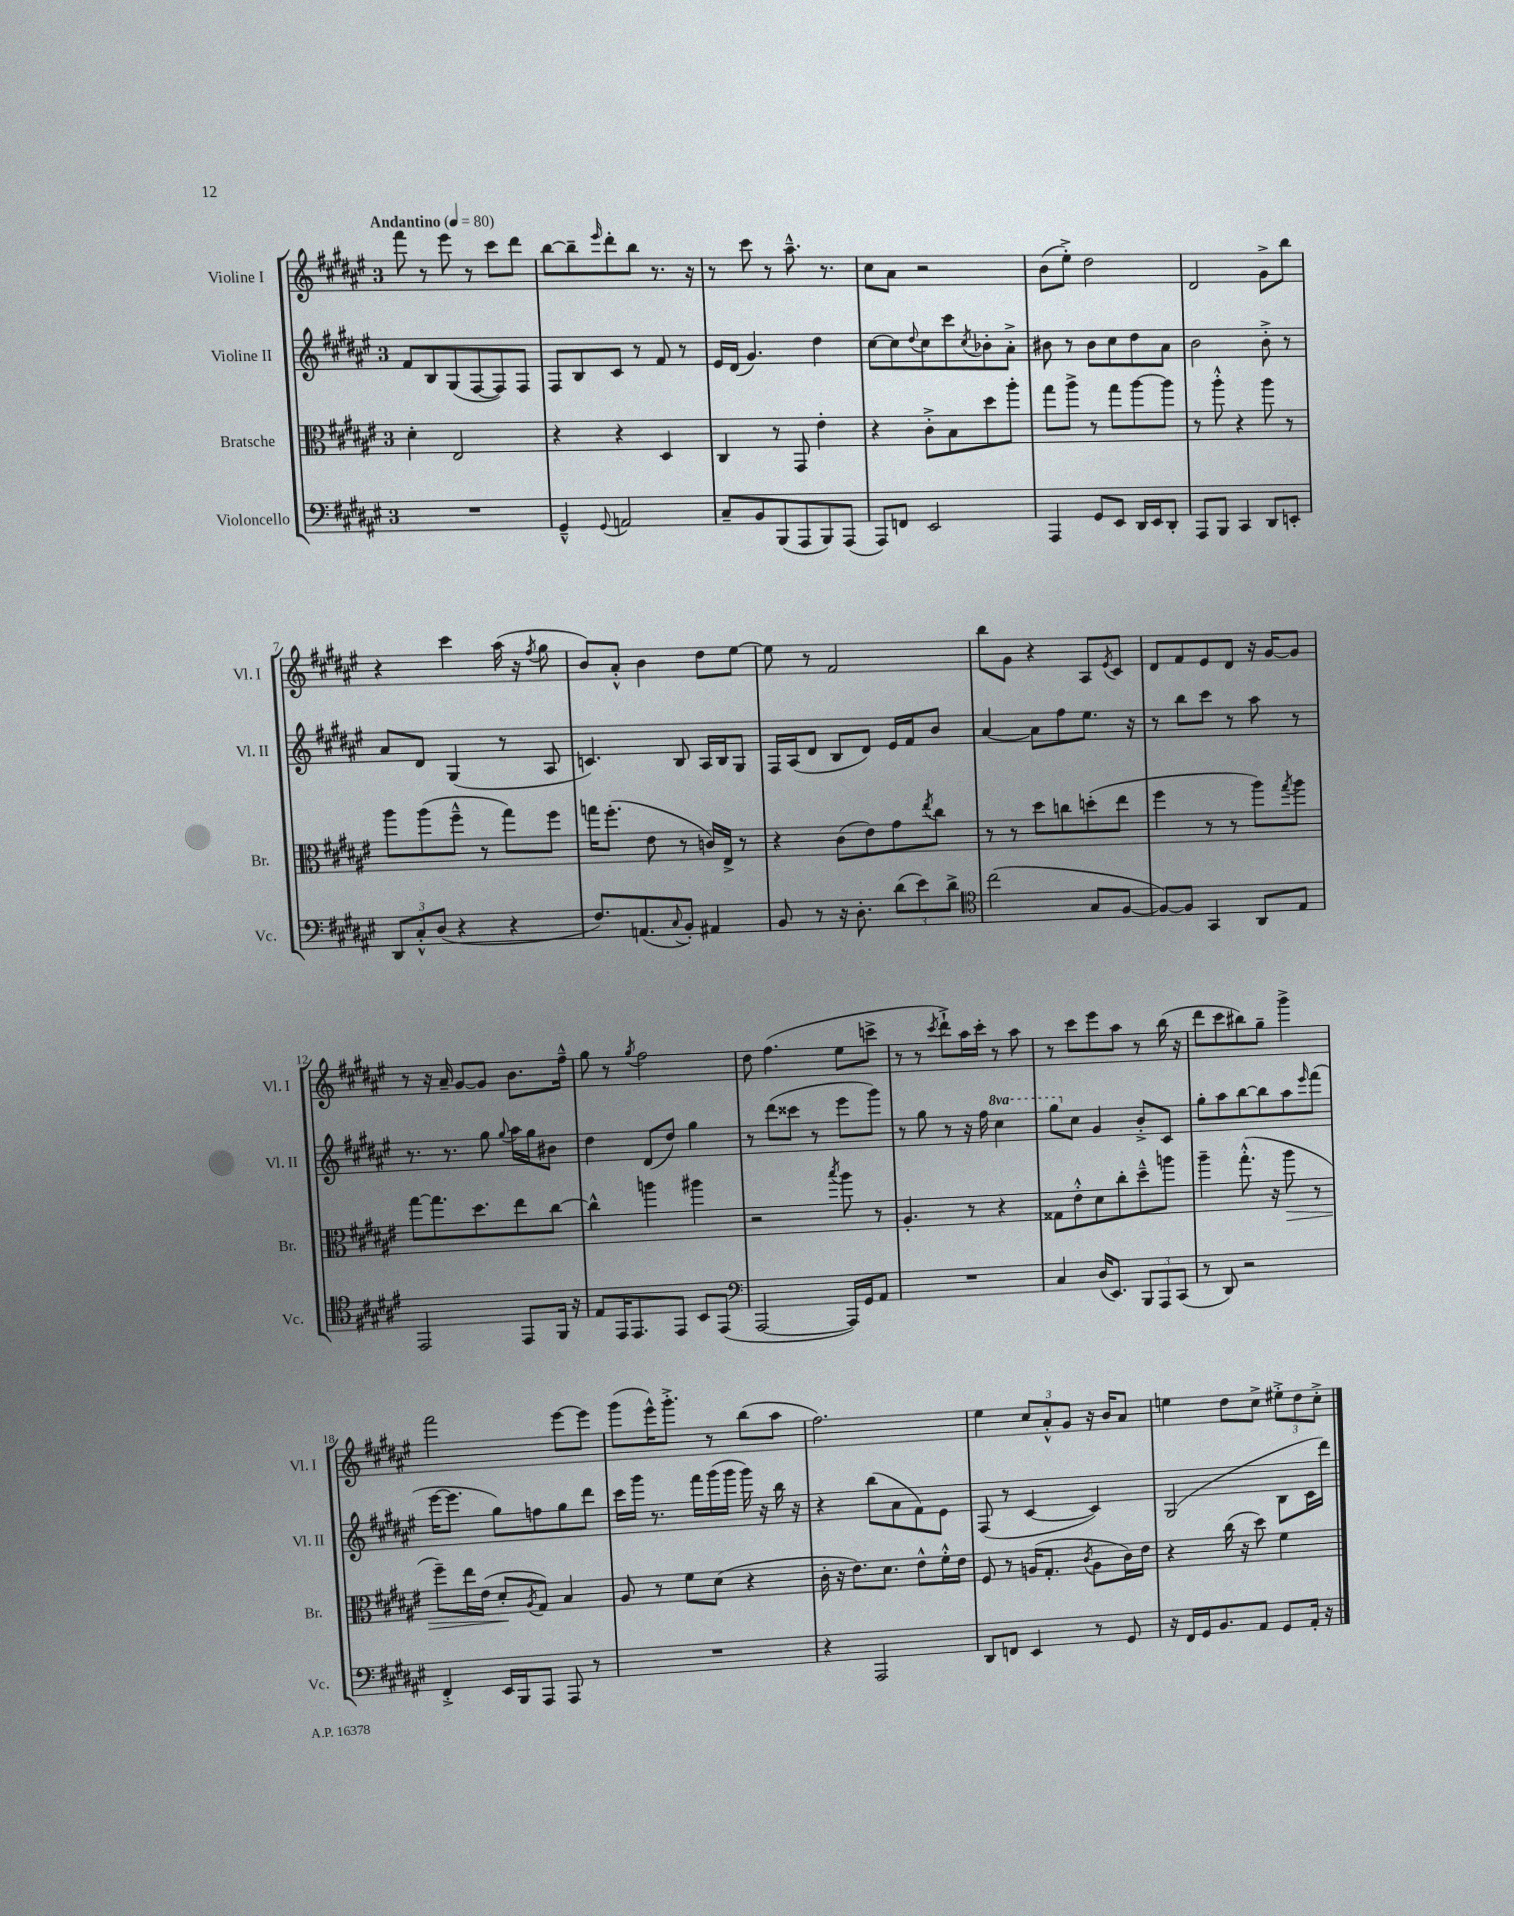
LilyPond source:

<<
\new StaffGroup <<
\new Staff = "s0" \with { instrumentName = "Violine I" shortInstrumentName = "Vl. I" } {
    \clef treble \key fis \major \once \override Staff.TimeSignature.style = #'single-digit \time 3/4 \tempo "Andantino" 4 = 80
    fis'''8 r8 eis'''8 r8 cis'''8 dis'''8 |
    b''8~ b''8-- \grace { eis'''16 } dis'''8-. b''8 r8. r16 |
    r8 cis'''8 r8 ais''8.---^ r8. |
    cis''8 ais'8 r2 |
    b'8( eis''8-.->) dis''2 |
    dis'2 gis'8-> b''8 |
    r4 cis'''4 ais''16( r16 \acciaccatura { fis''8 } gis''8 |
    b'8) ais'8-.-^ b'4 dis''8 eis''8~ |
    eis''8 r8 fis'2 |
    b''8 gis'8 r4 ais8 \acciaccatura { eis'8 } cis'8 |
    dis'8 fis'8 eis'8 dis'8 r16 gis'16~ gis'8 |
    r8 r16 ais'16-- gis'8~ gis'8 b'8. fis''16---^ |
    gis''8 r8 \acciaccatura { gis''8 } fis''2 |
    dis''8 fis''4.( eis''8 c'''8-> |
    r8 r8 \acciaccatura { cis'''8 } dis'''8-!->) ais''16 cis'''16-. r8 ais''8 |
    r8 cis'''8 eis'''8 ais''8 r8 b''16( r16 |
    dis'''8 cis'''8 bis''8) gis''8-- gis'''4-> |
    fis'''2 eis'''8~ eis'''8 |
    gis'''8( eis'''16-^) gis'''8.-.-> r8 b''8( ais''8 |
    fis''2.) |
    eis''4 \tuplet 3/2 { cis''8 ais'8-.-^ gis'8 } r16 b'16 ais'8 |
    e''4 dis''8 cis''8-> \tuplet 3/2 { eis''8-.-> dis''8 cis''8-.-> } \bar "|." |
}
\new Staff = "s1" \with { instrumentName = "Violine II" shortInstrumentName = "Vl. II" } {
    \clef treble \key fis \major \once \override Staff.TimeSignature.style = #'single-digit \time 3/4 \set Staff.ottavationMarkups = #ottavation-simple-ordinals
    fis'8 b8 gis8( fis8~ fis8) fis8 |
    fis8 b8 cis'8 r8 fis'8 r8 |
    eis'16 dis'16( gis'4.) dis''4 |
    cis''8~ cis''8 \appoggiatura { dis''8 } cis''8 cis'''8 \acciaccatura { cis''8 } bes'8-. ais'8-.-> |
    bis'8 r8 bis'8 cis''8 dis''8 ais'8 |
    b'2 b'8-.-> r8 |
    ais'8 dis'8 gis4( r8 ais8 |
    c'4.) b8 ais16 b16 gis8 |
    fis16 ais16( dis'8 b8 dis'8) eis'16 fis'16 b'8 |
    ais'4~ ais'8 fis''8 eis''8. r16 |
    r8 b''8 cis'''8 r8 ais''8 r8 |
    r8. r8. gis''8 \appoggiatura { gis''8 } ais''16 gis''16 bis'8 |
    dis''4 dis'8( dis''8) gis''4 |
    r8 dis'''8( cisis'''8 r8 eis'''8 gis'''8) |
    r8 gis''8 r8 r16 fis''16 \ottava #1 cis'''4 |
    gis'''8 \ottava #0 cis''8 gis'4 b'8-.-> cis'8 |
    gis''8-. ais''8 b''8~ b''8 ais''8 \grace { eis'''16 } fis'''8( |
    eis'''16~ eis'''8. gis''8) f''8 gis''8 dis'''8 |
    cis'''16 gis'''16 r8. fis'''16 gis'''16( gis'''16 gis'''16) r16 b''16 r16 |
    r4 b''8( ais'8 fis'8) eis'8 |
    fis8( r8 cis'4~ cis'4) |
    gis2( b8 cis'16 dis'''16) \bar "|." |
}
\new Staff = "s2" \with { instrumentName = "Bratsche" shortInstrumentName = "Br." } {
    \clef alto \key fis \major \once \override Staff.TimeSignature.style = #'single-digit \time 3/4
    dis'4-. eis2 |
    r4 r4 dis4 |
    cis4 r8 gis,8 eis'4-. |
    r4 cis'8-.-> b8 dis''8 ais''8-. |
    gis''8 ais''8-> r8 gis''8 ais''8~ ais''8 |
    r8 ais''8-.-^ r4 ais''8 r8 |
    ais''8 ais''8( fis''8---^ r8 gis''8) fis''8 |
    g''16 fis''8.-.( eis'8 r8 c'16) eis16-> r8 |
    r4 cis'8( eis'8) gis'8 \acciaccatura { eis''8 } cis''8 |
    r8 r8 dis''8 c''8 d''8-.( eis''8 |
    fis''4 r8 r8 ais''8) \acciaccatura { gis''8 } ais''8 |
    gis''8~ gis''8. dis''8. eis''8 cis''8~ |
    cis''4-^ a''4 ais''4 |
    r2 \acciaccatura { b''8 } ais''8 r8 |
    ais4.-. r8 r4 |
    gisis8 eis'8-.-^ dis'8 cis''8-. dis''8---^ a''8 |
    ais''4-- gis''8.-.-^( r16 ais''8\> r8 |
    fis''8--) eis''16 eis'16( dis'8-.\! \acciaccatura { ais8 } gis8) b4 |
    ais8 r8 fis'8 dis'8( r4 |
    cis'16-. r16 eis'8.) dis'8. eis'8-^ fis'16-.-^ eis'16 |
    fis8 r8 a16( gis8.-. \acciaccatura { cis'8 } a8 cis'16) eis'16 |
    r4 cis''16( r16 dis''8) fis'4 \bar "|." |
}
\new Staff = "s3" \with { instrumentName = "Violoncello" shortInstrumentName = "Vc." } {
    \clef bass \key fis \major \once \override Staff.TimeSignature.style = #'single-digit \time 3/4
    R2. |
    gis,4---^ \appoggiatura { gis,8 } a,2 |
    cis8-- b,8 b,,8( ais,,8 b,,8) ais,,8( |
    ais,,8) f,8 eis,2 |
    ais,,4 gis,8 eis,8 dis,16 eis,16 dis,8-. |
    ais,,8 b,,8 cis,4 dis,8 e,8-. |
    \tuplet 3/2 { dis,8 cis8-.-^ dis8( } r4 r4 |
    fis8.) a,8.( \appoggiatura { cis8 } b,8-.) ais,4 |
    b,8 r8 r16 dis8.-. \tuplet 3/2 { dis'8( eis'8) dis'8-> } |
    \clef tenor cis''2( gis8 fis8~ |
    fis8~) fis8 gis,4 ais,8 eis8 |
    eis,2 eis,8 fis,16 r16 |
    eis8 eis,16 eis,8. eis,8 b,8 eis,8( |
    \clef bass ais,,2~ ais,,16) gis,16 ais,8 |
    R2. |
    cis4 dis16( eis,8.) \tuplet 3/2 { b,,8 ais,,8 cis,8( } |
    r8 dis,8) r2 |
    fis,4-.-> eis,16 b,,16 ais,,8 ais,,8 r8 |
    R2. |
    r4 ais,,2 |
    dis,8 f,8 eis,4 r8 gis,8 |
    r16 fis,16 gis,16 b,8. ais,8 gis,8 ais,16-. r16 \bar "|." |
}
>>
>>
